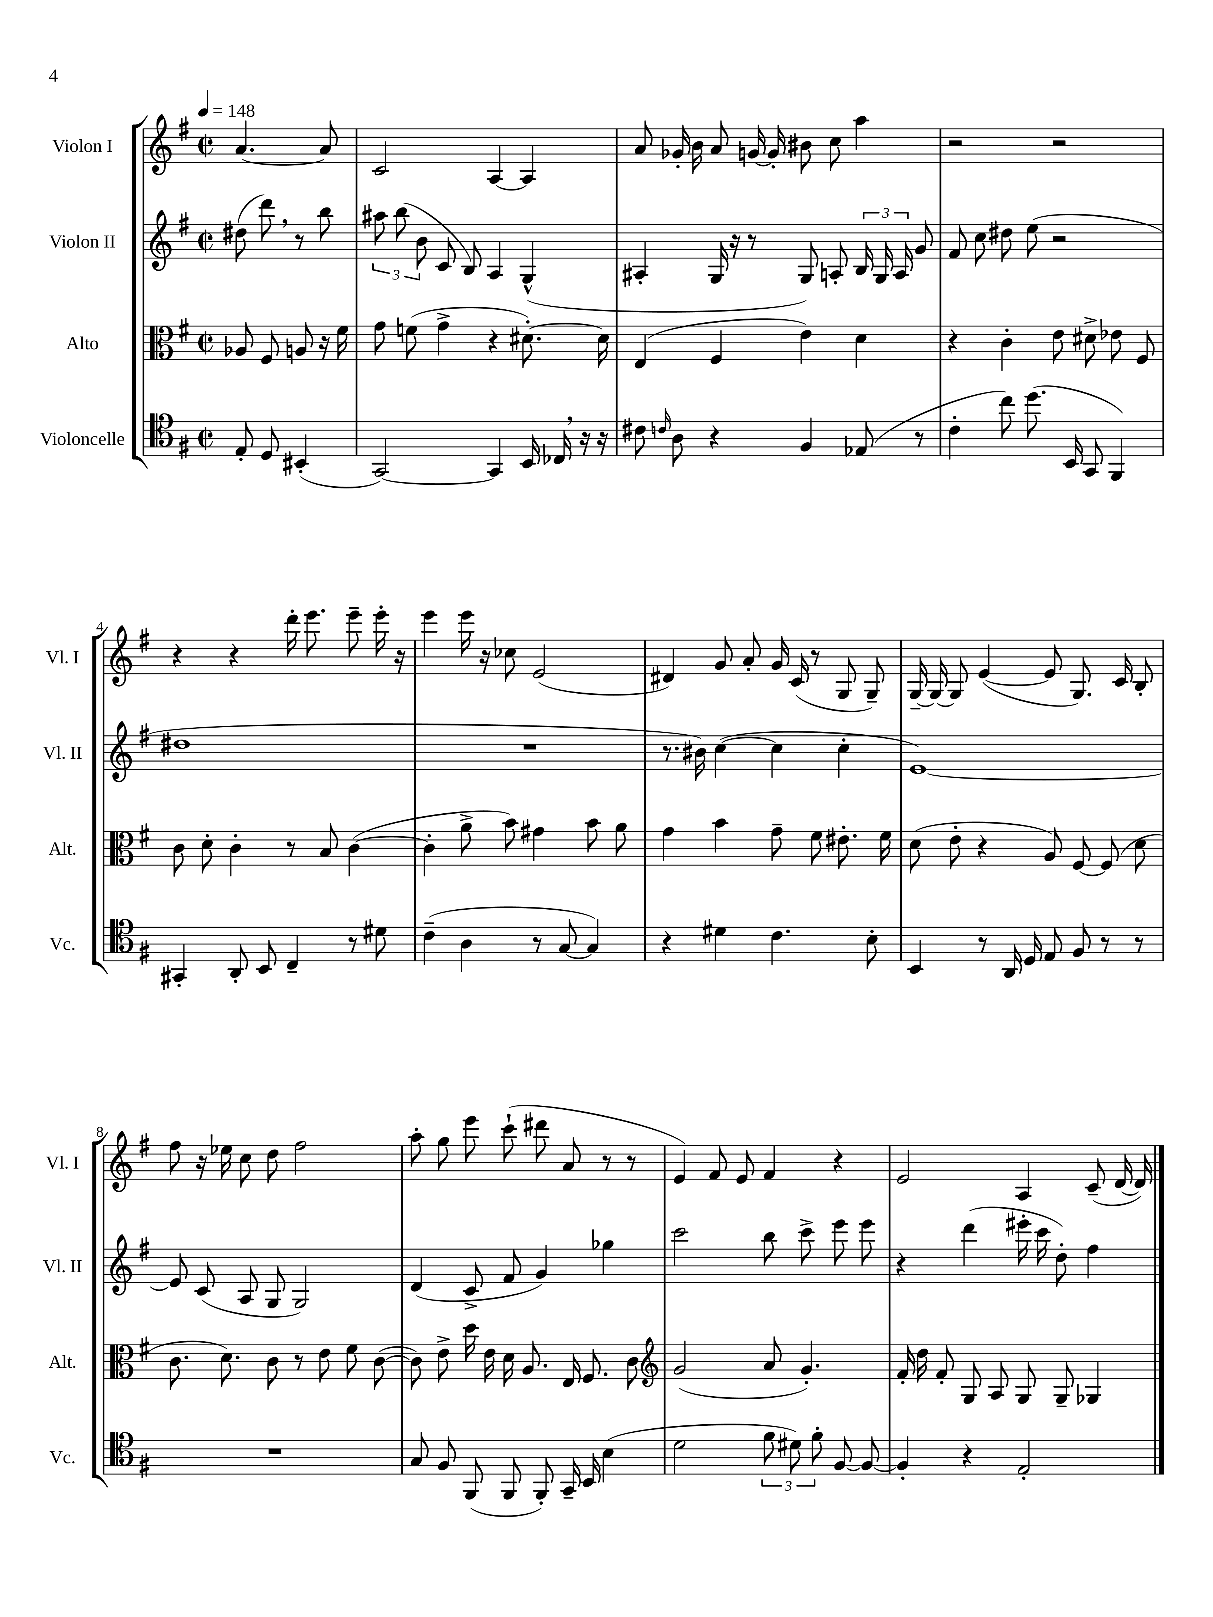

**kern	**kern	**kern	**kern
*part4	*part3	*part2	*part1
*staff4	*staff3	*staff2	*staff1
*I"Violoncelle	*I"Alto	*I"Violon II	*I"Violon I
*I'Vc.	*I'Alt.	*I'Vl. II	*I'Vl. I
*clefC4	*clefC3	*clefG2	*clefG2
*k[f#]	*k[f#]	*k[f#]	*k[f#]
*M2/2	*M2/2	*M2/2	*M2/2
*met(c|)	*met(c|)	*met(c|)	*met(c|)
*MM148	*MM148	*MM148	*MM148
=	=	=	=
8E'/	8A-X/	(8dd#X\	[4.a/
8D/	8F#/	8ddd,\)	.
(4BB#X'/	8An/	8r	.
.	16r	8bb\	8a/]
.	16f#\	.	.
=1	=1	=1	=1
[2GG/)	8g\	12aa#X\	2c/
.	.	(12bb\	.
.	(8fn\	.	.
.	.	12b\	.
.	4g^\	8c/	.
.	.	8B/)	.
4GG/]	4r	4A/	[4A/
16BB/	[8.d#X'\)	(4G^^/	4A/]
16C-X,/	.	.	.
16r	.	.	.
16r	16d#\]	.	.
=2	=2	=2	=2
8c#X\	(4E/	4A#X'/	8a/
16qqcn/	.	.	.
8A\	.	.	16g-X'/
.	.	.	16b\
4r	4F#/	16G/	8a/
.	.	16r	.
.	.	8r	[16gn/
.	.	.	16g'/]
4F#/	4e\)	8G/)	8b#X\
.	.	8An'/	8cc\
(8E-X/	4d\	24B/	4aa\
.	.	24G/	.
.	.	24A/	.
8r	.	8g/	.
=3	=3	=3	=3
4c'\	4r	8f#/	2r
.	.	8cc\	.
8cc\)	4c'\	8dd#X\	.
(8.dd\	.	(8ee\	.
.	8e\	2r	2r
16BB/	.	.	.
8GG/	8d#X^\	.	.
4FF#/)	8e-X\	.	.
.	8F#/	.	.
!!LO:LB:g=z
=4	=4	=4	=4
4GG#X'/	8c\	1dd#X	4r
.	8d'\	.	.
8AA'/	4c'\	.	4r
8BB/	.	.	.
4C~/	8r	.	16ddd'\
.	.	.	8.eee\
.	8B/	.	.
8r	([4c\	.	8eee~\
8d#X\	.	.	16eee'\
.	.	.	16r
=5	=5	=5	=5
(4c~\	4c'\]	1r	4eee\
4A\	8a^\	.	16eee\
.	.	.	16r
.	8b\)	.	8cc-X\
8r	4g#X\	.	(2e/
[8G/	.	.	.
4G/])	8b\	.	.
.	8a\	.	.
=6	=6	=6	=6
4r	4g\	8.r	4d#X/)
.	.	16b#X\)	.
4d#X\	4b\	([4cc\	8g/
.	.	.	8a'/
4.c\	8g~\	4cc\]	16g/
.	.	.	(16c/
.	8f#\	.	8r
.	8.e#X'\	4cc'\	8G/
8B'\	.	.	8G~/)
.	16f#\	.	.
=7	=7	=7	=7
4BB/	(8d\	[1e)	[16G~/
.	.	.	16G/_
.	8e'\	.	8G/]
8r	4r	.	([4e/
16AA/	.	.	.
16D/	.	.	.
8E/	8A/)	.	8e/]
8F#/	[8F#/	.	8.G/)
8r	(8F#/]	.	.
.	.	.	16c/
8r	8d\	.	8B'/
!!LO:LB:g=z
=8	=8	=8	=8
1r	8.c\	8e/]	8ff#\
.	.	(8c/	16r
.	8.d\)	.	16ee-X\
.	.	8A/	8cc\
.	8c\	8G/	8dd\
.	8r	2G/)	2ff#\
.	8e\	.	.
.	8f#\	.	.
.	([8c\	.	.
=9	=9	=9	=9
8G/	8c\])	(4d/	8aa'\
8F#/	8e^\	.	8gg\
(8FF#/	16dd\	8c^/	8eee\
.	16e\	.	.
8FF#/	16d\	8f#/	(8ccc`\
.	8.A/	.	.
8FF#'/)	.	4g/)	8ddd#X\
16GG~/	16E/	.	8a/
16BB/	8.F#/	.	.
(4B\	.	4gg-X\	8r
.	8c\	.	8r
=10	=10	=10	=10
*	*clefG2	*	*
2d\	(2g/	2ccc\	4e/)
.	.	.	8f#/
.	.	.	8e/
12f#\	8a/	8bb\	4f#/
12d#X\)	.	.	.
.	4.g'/)	8ccc^\	.
12f#'\	.	.	.
[8F#/	.	8eee\	4r
8F#/_	.	8eee\	.
=11	=11	=11	=11
4F#'/]	16f#'/	4r	2e/
.	16dd\	.	.
.	8f#'/	.	.
4r	8G/	(4ddd\	.
.	8A/	.	.
2E'/	8G/	16eee#X'\	4A/
.	.	16ccc\	.
.	8G~/	8dd'\)	.
.	4G-X/	4ff#\	(8c~/
.	.	.	[16d/
.	.	.	16d/])
==	==	==	==
*-	*-	*-	*-
